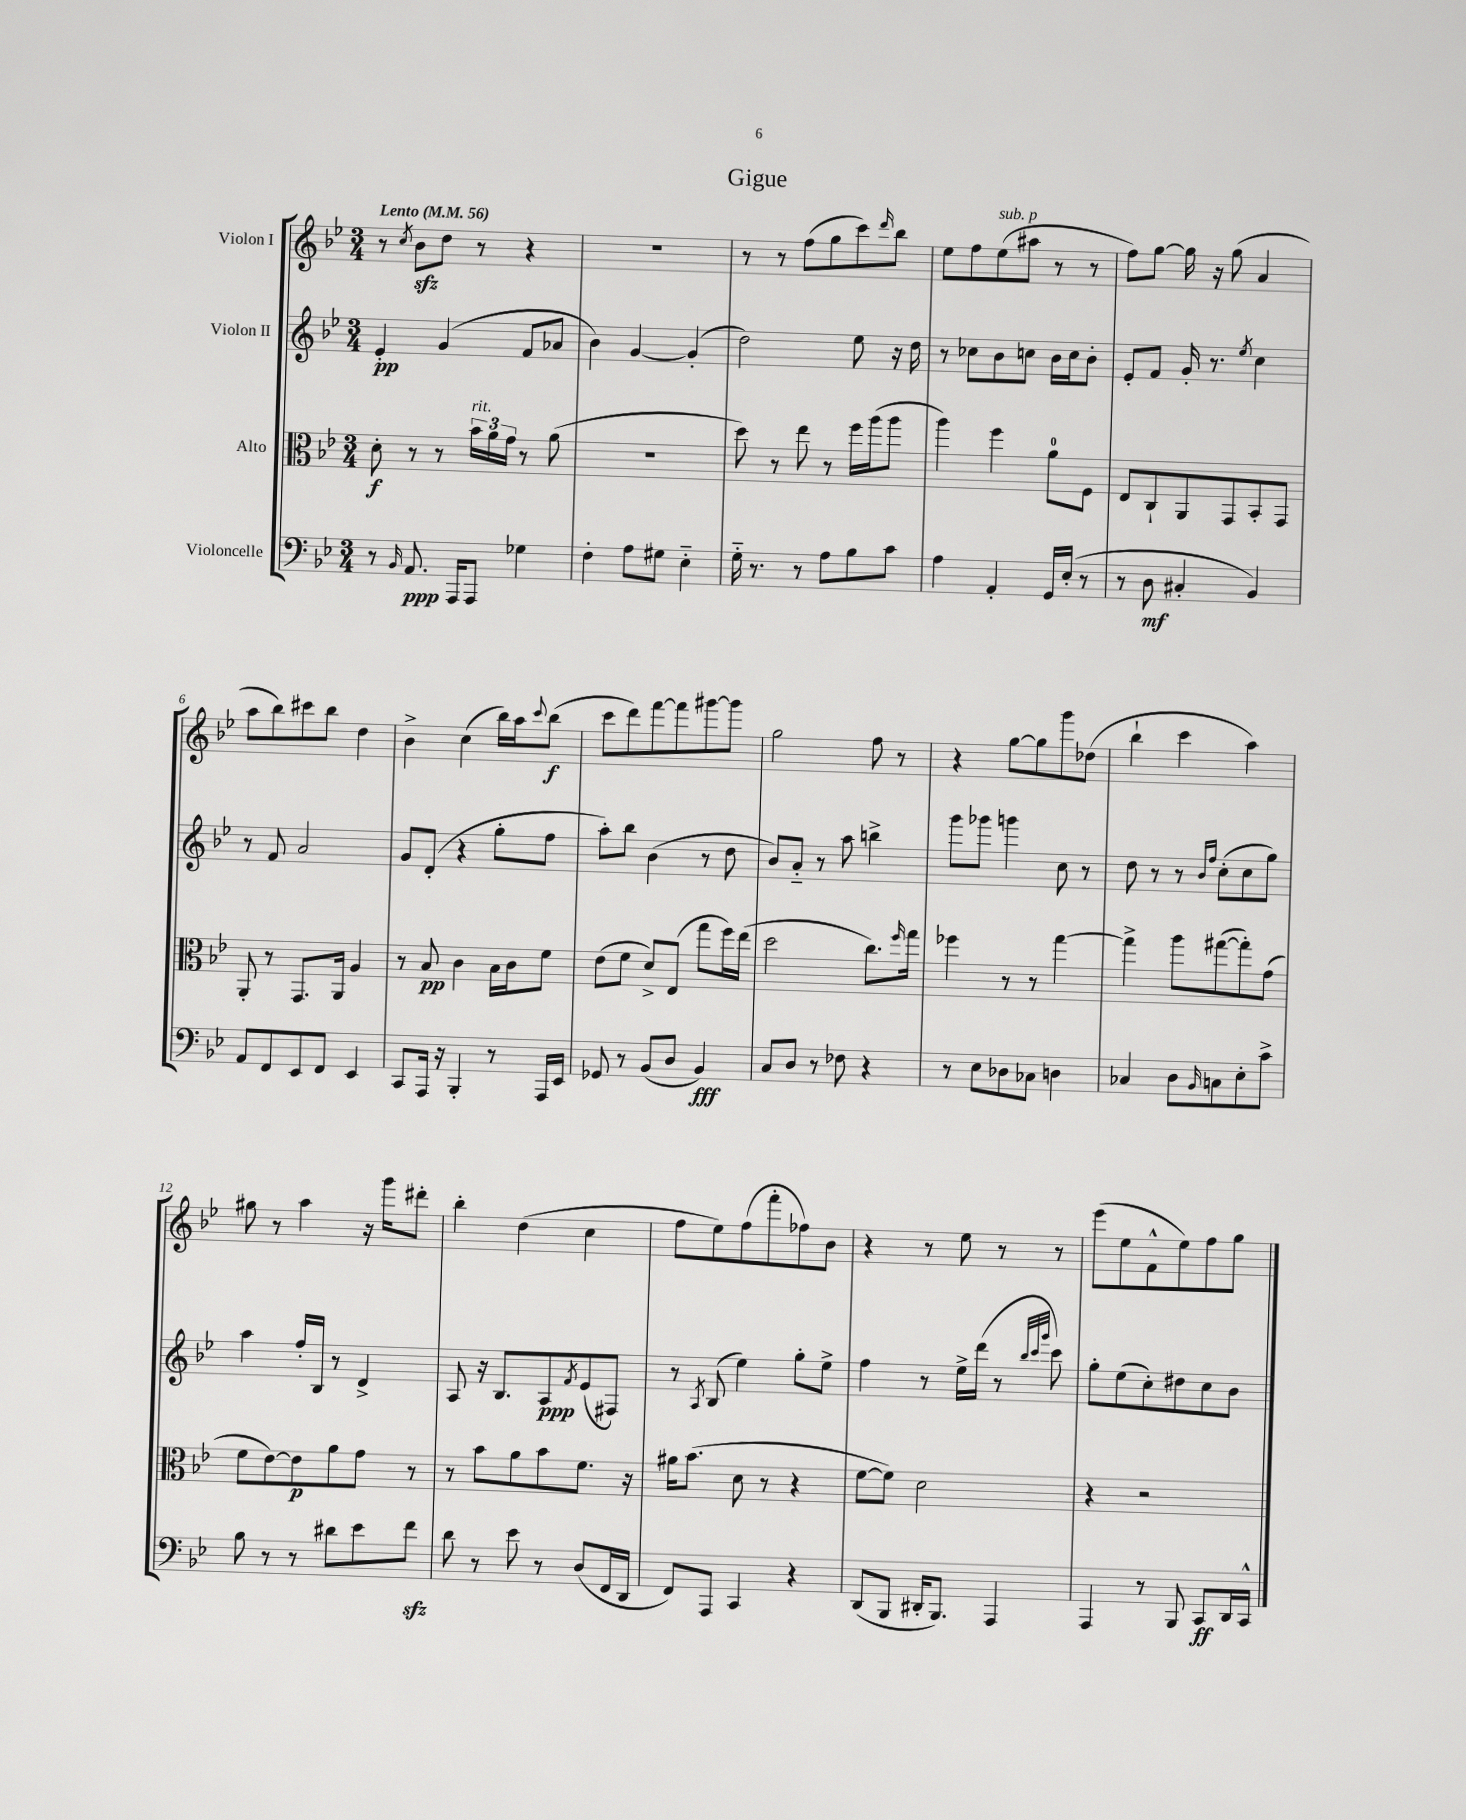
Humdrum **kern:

**kern	**kern	**kern	**kern
*staff4	*staff3	*staff2	*staff1
*clefF4	*clefC3	*clefG2	*clefG2
*k[b-e-]	*k[b-e-]	*k[b-e-]	*k[b-e-]
*M3/4	*M3/4	*M3/4	*M3/4
*MM56	*MM56	*MM56	*MM56
8r	8d'\	4e-'/	8r
16qqBB-/	.	.	8qcc/
8.AA/	8r	.	8b-\L
.	8r	(4g/	8dd\J
16AAA/LK	.	.	.
8AAA/J	24b-\LL	.	8r
.	24a\	.	.
.	24g\JJ	.	.
4G-\	8r	8f/L	4r
.	(8a\	8a-/J	.
=	=	=	=
4F'\	2.r	4b-\)	2.r
8A\L	.	[4g/	.
8G#\J	.	.	.
4E-'~\	.	(4g'/]	.
=	=	=	=
16G'~\	8dd\)	2dd\)	8r
8.r	.	.	.
.	8r	.	8r
8r	8ee-\	.	(8ff\L
8A\L	8r	.	8gg\
8B-\	16ff\LL	8ee-\	8ccc\)
.	(16aa\J	.	.
.	.	.	16qqddd/
8c\J	8aa\J	16r	8bb-\J
.	.	16dd\	.
=	=	=	=
4A\	4aa\)	8r	8ee-\L
.	.	8cc-\L	8ff\
4AA'/	4ff\	8b-\	(8ee-\
.	.	8cc\J	8aa#\J
16GG/LL	8a\L	16b-\LL	8r
(16E-'/JJ	.	16cc\J	.
8r	8F\J	8b-'\J	8r
=	=	=	=
8r	8E-/L	8e-'/L	8ff\L)
8D\	8C`/	8f/J	[8gg\J
4C#'/	8AA/	16g'/	16gg\]
.	.	8.r	16r
.	8GG/	.	(8gg\
.	.	8qee-/	.
4BB-/)	8BB-'/	4cc\	4a/
.	8GG/J	.	.
=	=	=	=
8AA/L	8AA'/	8r	8aa\L
8FF/	8r	8f/	8bb-\)
8EE-/	8.GG/L	2a/	8ccc#\
8FF/J	.	.	8bb-\J
.	16AA/Jk	.	.
4EE-/	4A/	.	4dd\
=	=	=	=
8CC/L	8r	8g/L	4b-^\
16AAA/Jk	8B-/	(8d'/J	.
16r	.	.	.
4BBB-'/	4c\	4r	(4cc\
8r	16B-\LL	8gg'\L	16bb-\LL)
.	16c\J	.	16aa\J
.	.	.	8qqccc/
16AAA/LL	8f\J	8ff\J	(8bb-\J
16EE-/JJ	.	.	.
=	=	=	=
8GG-/	(8e-\L	8aa'\L)	8ccc\L
8r	8f\J	8bb-\J	8ddd\)
(8BB-/L	8d^/L)	(4b-\	[8fff\
8D/J	(8E-/J	.	8fff\]
4BB-/)	8gg\L	8r	[8ggg#\
.	16ff\L)	8dd\	8ggg#\]J
.	(16ee-\JJ	.	.
=	=	=	=
8C/L	2dd\	8b-/L)	2gg\
8D/J	.	8a'~/J	.
8r	.	8r	.
8F-\	.	8aa\	.
4r	8.cc\L)	4bb^\	8ff\
.	.	.	8r
.	16qqff/	.	.
.	16gg\Jk	.	.
=	=	=	=
8r	4ff-\	8ggg\L	4r
8E-\L	.	8ggg-\J	.
8D-\	8r	4ggg\	[8gg\L
8C-\J	8r	.	8gg\]
4D\	[4gg\	8cc\	8ggg\
.	.	8r	(8dd-\J
=	=	=	=
4C-/	4gg^\]	8dd\	4bb-`\
.	.	8r	.
8D\L	8aa\L	8r	4ccc\
.	.	16qqb-/LL	.
16qqBB-/	.	16qqff/JJ	.
8C\	([8gg#\	(8cc'\L	.
8E-'\	8gg#'\])	8cc\	4aa\)
8c^\J	(8g\J	8gg\J)	.
=	=	=	=
8B-\	8f\L	4aa\	8gg#\
8r	[8e-\)	.	8r
8r	8e-\]	16ff'/LL	4aa\
.	.	16B-/JJ	.
8d#\L	8a\	8r	.
8e-\	8g\J	4d^/	16r
.	.	.	16ggg\LK
8f\J	8r	.	8ddd#'\J
=	=	=	=
8d\	8r	8A/	4bb-'\
8r	8b-\L	16r	.
.	.	8.B-/L	.
8e-\	8a\	.	(4dd\
8r	8b-\	8A/	.
.	.	8qf/	.
(8D/L	8.f\J	(8e-/	4cc\
16FF/L	.	8F#/J)	.
16DD/JJ	16r	.	.
=	=	=	=
8FF/L)	16a#\LK	8r	8ff\L
.	(8.b-\J	.	.
.	.	8qA/	.
8AAA/J	.	(8B-/	8ee-\)
4CC/	8d\	4ee-\)	(8ff\
.	8r	.	8fff'\
4r	4r	8gg'\L	8ff-\)
.	.	8ee-^\J	8b-\J
=	=	=	=
(8DD/L	[8f\L	4ff\	4r
8BBB-/J	8f\]J)	.	.
16DD#'/LK	2d\	8r	8r
8.BBB-/J)	.	.	.
.	.	16ee-^\LL	8ee-\
.	.	(16ddd\JJ	.
4AAA/	.	8r	8r
.	.	32qqbb-/LLL	.
.	.	32qqccc/	.
.	.	32qqggg/JJJ	.
.	.	8ccc\)	8r
=	=	=	=
4AAA/	4r	8gg'\L	(8eee-\L
.	.	(8ee-\	8ee-\
8r	2r	8cc'\)	8f^^\
8BBB-/	.	8dd#\	8ee-\)
8CC/L	.	8cc\	8ff\
16DD/L	.	8b-\J	8gg\J
16CC^^/JJ	.	.	.
==	==	==	==
*-	*-	*-	*-
